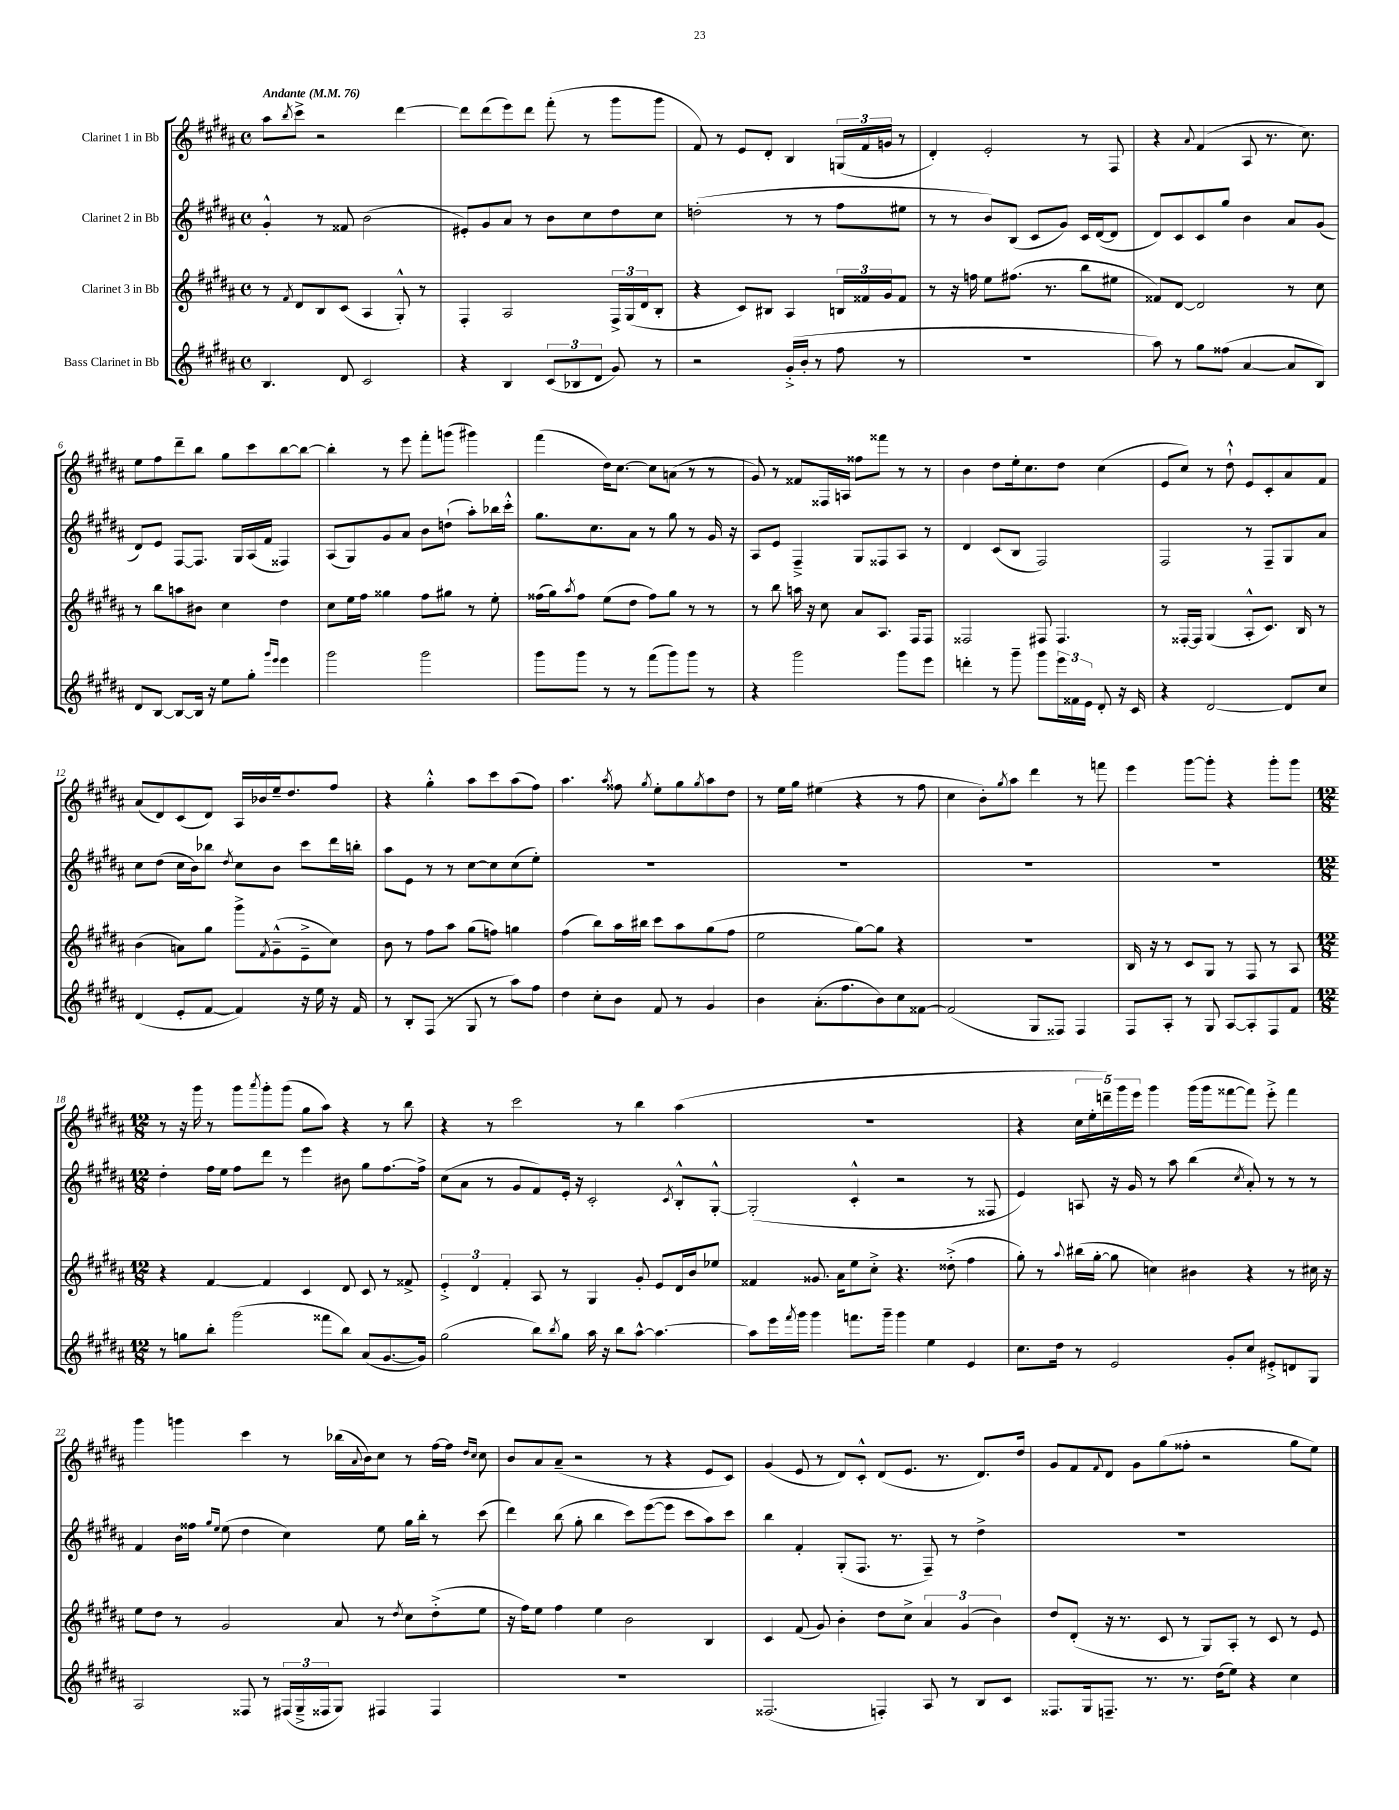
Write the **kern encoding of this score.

**kern	**kern	**kern	**kern
*staff4	*staff3	*staff2	*staff1
*clefG2	*clefG2	*clefG2	*clefG2
*k[f#c#g#d#a#]	*k[f#c#g#d#a#]	*k[f#c#g#d#a#]	*k[f#c#g#d#a#]
*M4/4	*M4/4	*M4/4	*M4/4
*met(c)	*met(c)	*met(c)	*met(c)
*MM76	*MM76	*MM76	*MM76
4.B	8r	4g#'^^	8aa#
.	8qf#	.	8qbb
.	8d#	.	8ccc#^
.	8B	8r	2r
8d#	(8c#	8f##	.
2c#	4A#	(2b	.
.	8G#'^^)	.	[4ddd#
.	8r	.	.
=	=	=	=
4r	4F#'	8e#')	8ddd#]
.	.	8g#	(8ddd#
4B	2A#	8a#	8eee)
.	.	8r	8ddd#
(12c#	.	8b	(8fff#'
12B-	.	.	.
.	.	8cc#	8r
12d#	.	.	.
8g#)	24F#^	8dd#	8ggg#
.	(24G#	.	.
.	24d#	.	.
8r	8B'	8cc#	8ggg#
=	=	=	=
2r	4r	(2dd'	8f#)
.	.	.	8r
.	8c#)	.	8e
.	8B#	.	8d#'
(16g#'^	4A#	8r	4B
16b'	.	.	.
8r	.	8r	.
8ff#	24B	8ff#	(24G
.	24f##	.	24f#
.	24g#	.	24g
8r	8f##	8ee#	8r
=	=	=	=
1r	8r	8r	4d#')
.	16r	8r	.
.	16ff	.	.
.	8ee	8b)	2e'
.	(8.ff#	(8B	.
.	.	8c#	.
.	8.r	.	.
.	.	8g#)	.
.	8bb	16c#	8r
.	.	([16d#	.
.	8ee#	8d#]	8F#
=	=	=	=
8aa#)	8f##)	8d#)	4r
8r	[8d#	8c#	.
.	.	.	8qqa#
8gg#	2d#]	8c#	(4f#
(8ff##	.	8gg#	.
[4a#	.	4b	8A#
.	.	.	8.r
8a#]	8r	8a#	.
.	.	.	8.cc#)
8B)	8cc#	(8g#	.
=	=	=	=
8d#	8r	8d#)	8ee
[8B	8bb	8e	8ff#
8B_	8aa	[8F#	8ddd#~
16B]	8b#	8.F#]	8bb
16r	.	.	.
8ee	4cc#	.	8gg#
.	.	16G#	.
8gg#'	.	(16A#	8ccc#
.	.	16f#	.
16qqggg#	.	.	.
16qqeee	.	.	.
4eee	4dd#	4F##)	[8bb
.	.	.	8bb_
=	=	=	=
2ggg#	8cc#	(8A#	4bb']
.	16ee	8G#)	.
.	16ff#	.	.
.	4gg##	8g#	8r
.	.	8a#	8eee
2ggg#	8ff#	8b	8fff#'
.	8gg#	(8dd`	(8ggg
.	8r	8aa#')	4ggg#)
.	8ee'	16bb-	.
.	.	16ccc#'^^	.
=	=	=	=
8ggg#	(16ff##	8.gg#	(4fff#
.	16gg#)	.	.
.	8qaa#	.	.
8ggg#	8ff##	.	.
.	.	8.cc#	.
8r	(8ee	.	16dd#)
.	.	.	[8.cc#
8r	8dd#	8a#	.
(8fff#	8ff##)	8r	8cc#]
8ggg#)	8gg#	8gg#	(8a
8ggg#	8r	8r	8r
8r	8r	16g#	8r
.	.	16r	.
=	=	=	=
4r	8r	8A#	8g#)
.	8bb	8e	8r
2ggg#	16aa	4F#~^	8f##
.	16r	.	.
.	8cc#	.	16F##
.	.	.	16A
.	8a#	8G#	8ff##
.	8.A#	8F##	8fff##
8ggg#	.	8A#	8r
.	16F#	.	.
8eee	8F#	8r	8r
=	=	=	=
4ddd'	2F##	4d#	4b
8r	.	(8c#	8dd#
8ggg#~	.	8B	16ee'
.	.	.	8.cc#
8ggg#	8F#	2F#)	.
24eee	4.F#	.	8dd#
24f##	.	.	.
24e	.	.	.
8d#'	.	.	(4cc#
16r	.	.	.
16c#	.	.	.
=	=	=	=
4r	8r	2F#	8e
.	[16F##'	.	8cc#)
.	16F##]	.	.
[2d#	(4G#	.	8r
.	.	.	8dd#`^^
.	8A#'^^	8r	8e
.	8.c#)	8F#~	8c#'
8d#]	.	8G#	8a#
.	16B	.	.
8cc#	8r	8a#	8f#
=	=	=	=
(4d#	(4b	8cc#	(8a#
.	.	(8dd#	8d#)
8e'	8a)	16cc#	(8c#
.	.	16b)	.
[8f#	8gg#	8bb-	8d#)
.	.	8qdd#	.
4f#])	8ggg#^	8cc#	16A#
.	.	.	16b-
.	8qf#	.	.
.	(8g#~^^	8b	16ee~
.	.	.	8.dd#
16r	8e~^	8ccc#	.
16ee	.	.	.
16r	8cc#)	16ddd#	8ff#
16f#	.	16bb'	.
=	=	=	=
8r	8b	8aa#	4r
8B'	8r	8e	.
(8F#	8ff#	8r	4gg#'^^
8r	8aa#	8r	.
8G#	(8gg#	[8cc#	8aa#
8r	8ff)	8cc#]	8ccc#
8aa#)	4gg	(8cc#	(8aa#
8ff#	.	8ee')	8ff#)
=	=	=	=
4dd#	(4ff#	1r	4.aa#
8cc#'	8bb)	.	.
.	.	.	8qaa#
8b	16aa#	.	8ff##
.	16bb#	.	.
.	.	.	8qgg#
8f#	8ccc#	.	8ee'
8r	8aa#	.	8gg#
.	.	.	8qgg#
4g#	(8gg#	.	8aa#
.	8ff#	.	8dd#
=	=	=	=
4b	2ee	1r	8r
.	.	.	16ee
.	.	.	16gg#
(8.a#'	.	.	(4ee#
8.ff#	.	.	.
.	[8gg#)	.	4r
8b)	8gg#]	.	.
8cc#	4r	.	8r
[8f##	.	.	8ff#
=	=	=	=
(2f##]	1r	1r	4cc#
.	.	.	8b')
.	.	.	8qgg#
.	.	.	8aa#
8G#	.	.	4ddd#
8F##)	.	.	.
4F##	.	.	8r
.	.	.	8fff
=	=	=	=
8F#	16B	1r	4eee
.	16r	.	.
8A#'	8r	.	.
8r	8c#	.	[8ggg#
8G#	8G#	.	8ggg#']
[8A#	8r	.	4r
8A#']	8F#	.	.
8F#	8r	.	8ggg#'
8f#	8A#	.	8ggg#
=	=	=	=
*M12/8	*M12/8	*M12/8	*M12/8
8r	4r	4dd#'	8r
8gg	.	.	16r
.	.	.	16ggg#
8bb'	[4f#	16ff#	8r
.	.	16ee	.
(2ggg#	.	8ff#	8ggg#
.	.	.	8qaaa#
.	4f#]	8ddd#	8ggg#'
.	.	8r	(8ggg#
.	4c#	4eee	8gg#
8fff##	.	.	8aa#)
8bb)	8d#	8b#	4r
(8a#	8c#	8gg#	.
[8.g#	8r	[8.ff#	8r
.	8f##^	.	8bb
16g#])	.	16ff#^]	.
=	=	=	=
(2gg#	6e'^	(8cc#	4r
.	.	8a#	.
.	6d#	.	.
.	.	8r	8r
.	6f#'	.	.
.	.	8g#	2ccc#
8bb)	8A#	8f#)	.
8qbb	.	.	.
8gg#	8r	16e'	.
.	.	16r	.
16aa#	4G#	2c#'	.
16r	.	.	.
8bb	.	.	8r
[8aa#^^	8g#'	.	4bb
4.aa#_	8e	.	.
.	.	8qc#	.
.	16d#	8B'^^	(4aa#
.	16b	.	.
.	8ee-	[8G#'^^	.
=	=	=	=
8aa#]	4f##	(2G#']	1.r
16eee	.	.	.
8qfff#	.	.	.
16ggg#	.	.	.
4ggg#	8.g##	.	.
.	16a#	.	.
8.fff	8ee	4c#'^^	.
.	8cc#'^	.	.
16ggg#~	.	.	.
4ggg#	4.r	2r	.
4ee	.	.	.
.	(8dd##'^	.	.
4e	4ff#	8r	.
.	.	8F##	.
=	=	=	=
8.cc#	8gg#')	4e)	4r
.	8r	.	.
16dd#	.	.	.
.	8qqaa#	.	.
8r	(16bb#	8A	20cc#
.	.	.	20ee'
.	[16gg#'	.	.
.	.	.	20ddd~)
2e	8gg#]	16r	.
.	.	.	20ggg#
.	.	16g#	.
.	.	.	20eee
.	4cc)	8r	4ggg#
.	.	8aa#	.
.	4b#	(4bb	(16ggg#
.	.	.	16ggg#
8g#'	.	.	[8fff##
.	.	8qcc#	.
8cc#	4r	8a#')	8fff##])
8e#'^	.	8r	8eee'^
8d	8r	8r	4fff##
8G#	16cc#	8r	.
.	16r	.	.
=	=	=	=
2A#	8ee	4f#	4ggg#
.	8dd#	.	.
.	8r	16b	4ggg
.	.	16ff##	.
.	.	16qqgg#	.
.	.	16qqee	.
.	2g#	(8ee	.
8F##	.	4dd#	4ccc#
8r	.	.	.
(24F#	.	4cc#)	8r
24G#~^	.	.	.
24F##	.	.	.
8G#)	8a#	.	(16bb-
.	.	.	8qqa#
.	.	.	16b)
4F#	8r	8ee	8cc#
.	8qdd#	.	.
.	8cc#	16gg#	8r
.	.	16bb'	.
4F#	(8dd#'^	8r	[16ff#
.	.	.	16ff#]
.	.	.	16qqdd#
.	.	.	16qqcc#
.	8ee	(8ccc#	8cc#
=	=	=	=
1.r	16r	4ddd#)	8b
.	16ff#)	.	.
.	8ee	.	8a#
.	4ff#	(8bb	(8a#~
.	.	8gg#'	2r
.	4ee	4bb	.
.	2b	8ccc#)	.
.	.	([8eee	8r
.	.	8eee]	4r
.	.	8ccc#	.
.	4B	8aa#)	8e
.	.	8ccc#	8c#)
=	=	=	=
(2.F##	4c#	4bb	(4g#
.	(8f#	4f#'	8e
.	8g#)	.	8r
.	4b'	(8G#'	8d#)
.	.	8.F#	8c#'^^
4F')	8dd#	.	(8d#
.	.	8.r	.
.	8cc#^	.	8.e
8A#	6a#	8F#~)	.
.	.	.	8.r
8r	.	8r	.
.	(6g#	.	.
8B	.	4dd#^	8.d#)
.	6b)	.	.
8c#	.	.	.
.	.	.	16dd#
=	=	=	=
8.F##	8dd#	1.r	8g#
.	(8d#'	.	8f#
16G#	.	.	.
.	.	.	8qqf#
8.F~	16r	.	8d#
.	8.r	.	.
.	.	.	8g#
8.r	.	.	.
.	8c#	.	(8gg#
8.r	8r	.	8ff##'
.	8G#)	.	2r
(16dd#	.	.	.
8ee)	8A#'	.	.
4r	8r	.	.
.	8c#	.	.
4cc#	8r	.	8gg#
.	8e	.	8ee)
==	==	==	==
*-	*-	*-	*-
